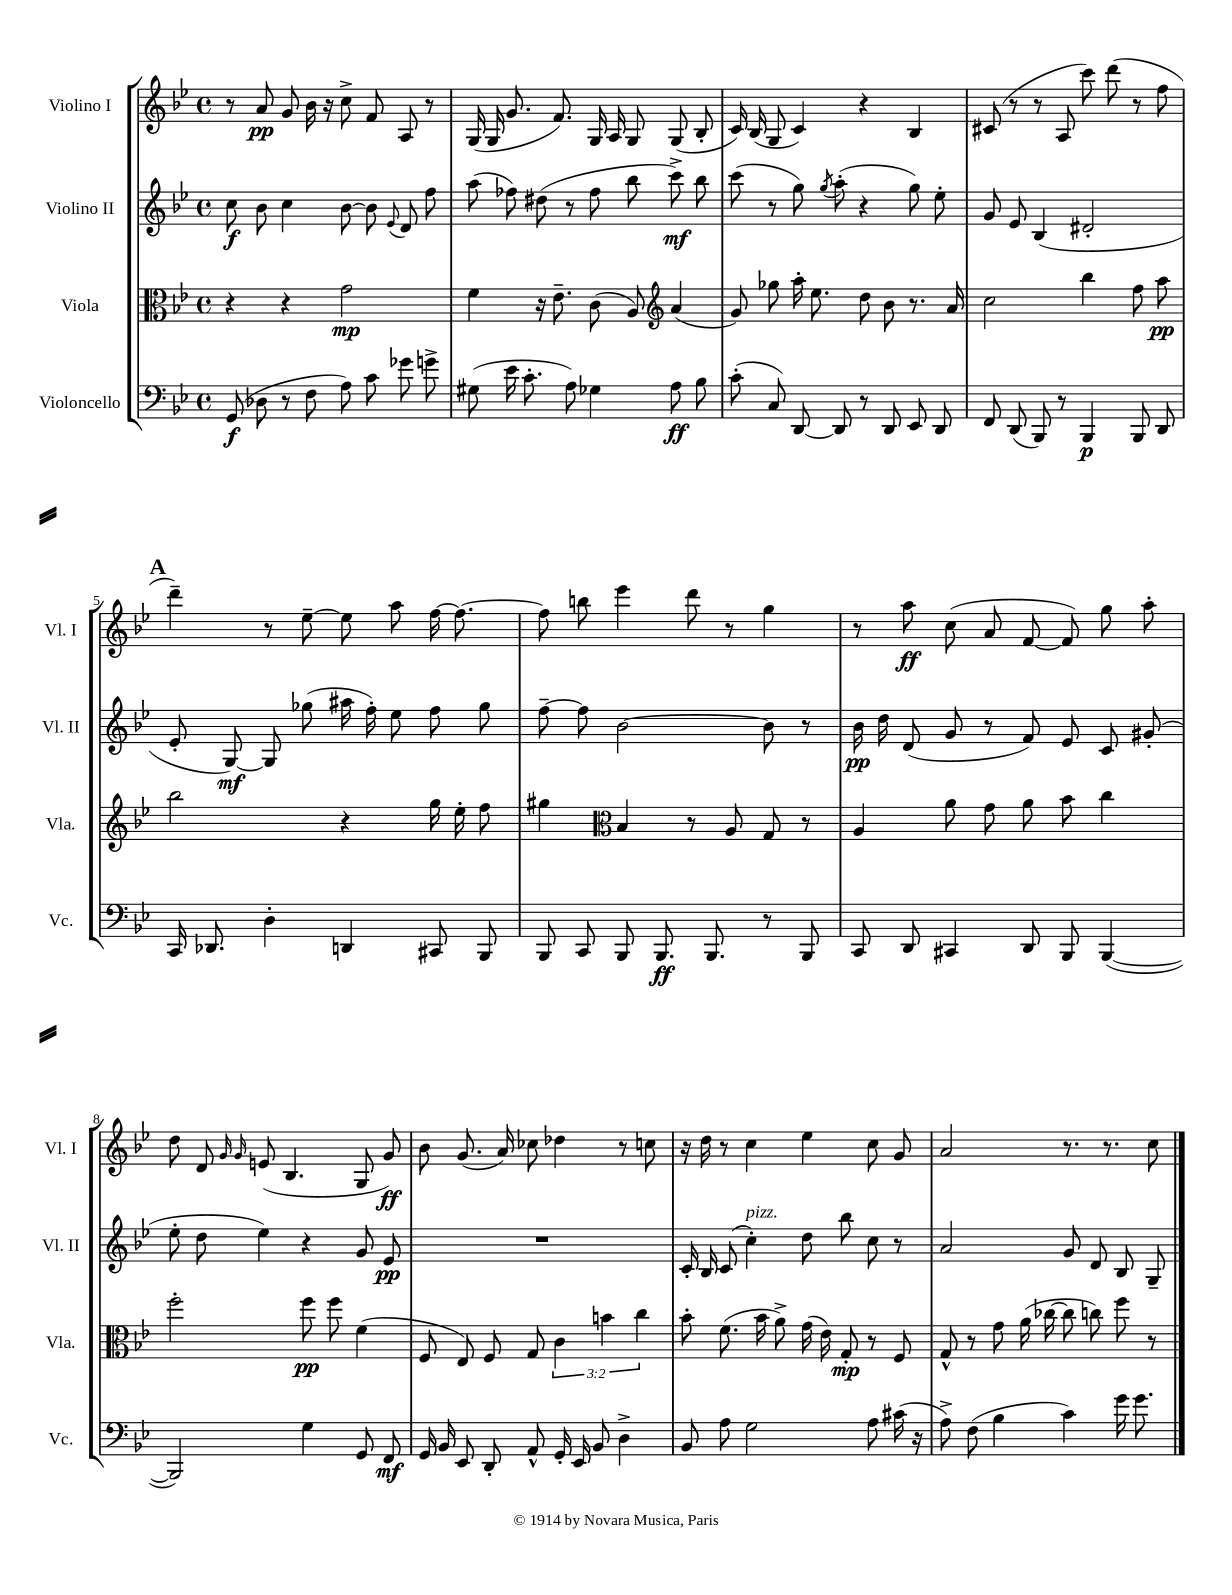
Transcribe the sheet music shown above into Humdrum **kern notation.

**kern	**dynam	**kern	**dynam	**kern	**dynam	**kern	**dynam
*part4	*part4	*part3	*part3	*part2	*part2	*part1	*part1
*staff4	*staff4	*staff3	*staff3	*staff2	*staff2	*staff1	*staff1
*I"Violoncello	*	*I"Viola	*	*I"Violino II	*	*I"Violino I	*
*I'Vc.	*	*I'Vla.	*	*I'Vl. II	*	*I'Vl. I	*
*clefF4	*	*clefC3	*	*clefG2	*	*clefG2	*
*k[b-e-]	*	*k[b-e-]	*	*k[b-e-]	*	*k[b-e-]	*
*M4/4	*	*M4/4	*	*M4/4	*	*M4/4	*
*met(c)	*	*met(c)	*	*met(c)	*	*met(c)	*
=1	=1	=1	=1	=1	=1	=1	=1
(8GG/	f	4r	.	8cc\	f	8r	.
8D-X\	.	.	.	8b-\	.	8a/	pp
8r	.	4r	.	4cc\	.	8g/	.
8F\	.	.	.	.	.	16b-\	.
.	.	.	.	.	.	16r	.
8A\)	.	2g\	mp	[8b-\	.	8cc^\	.
8c\	.	.	.	8b-\]	.	8f/	.
.	.	.	.	8qqe-/	.	.	.
8g-X\	.	.	.	8d/	.	8A/	.
8gn^\	.	.	.	8ff\	.	8r	.
=2	=2	=2	=2	=2	=2	=2	=2
(8G#X\	.	4f\	.	(8aa\	.	(16G/	.
.	.	.	.	.	.	16G/	.
16e-\	.	.	.	8ff-X\)	.	8.g/	.
8.c'\	.	.	.	.	.	.	.
.	.	16r	.	(8dd#X\	.	.	.
.	.	8.e-~\	.	.	.	8.f/)	.
8A\)	.	.	.	8r	.	.	.
4G-X\	.	(8c\	.	8ff-\	.	16G/	.
.	.	.	.	.	.	16A/	.
.	.	8A/)	.	8bb-\	.	8G/	.
*	*	*clefG2	*	*	*	*	*
8A\	ff	(4a/	.	8ccc^\)	mf	(8G/	.
8B-\	.	.	.	8bb-\	.	8B-'/	.
=3	=3	=3	=3	=3	=3	=3	=3
(8c'\	.	8g/)	.	(8ccc\	.	16c/)	.
.	.	.	.	.	.	(16B-/	.
8C/)	.	8gg-X\	.	8r	.	8G/	.
[8DD/	.	16aa'\	.	8gg\)	.	4c/)	.
.	.	8.ee-\	.	.	.	.	.
.	.	.	.	8qgg/	.	.	.
8DD/]	.	.	.	(8aa'\	.	.	.
8r	.	8dd\	.	4r	.	4r	.
8DD/	.	8b-\	.	.	.	.	.
8EE-/	.	8.r	.	8gg\)	.	4B-/	.
8DD/	.	.	.	8ee-'\	.	.	.
.	.	16a/	.	.	.	.	.
=4	=4	=4	=4	=4	=4	=4	=4
8FF/	.	2cc\	.	8g/	.	(8c#X/	.
(8DD/	.	.	.	8e-/	.	8r	.
8BBB-/)	.	.	.	(4B-/	.	8r	.
8r	.	.	.	.	.	8A/	.
4BBB-/	p	4bb-\	.	2d#X'/	.	8ccc\)	.
.	.	.	.	.	.	(8ddd\	.
8BBB-/	.	8ff\	.	.	.	8r	.
8DD/	.	8aa\	pp	.	.	8ff\	.
!!LO:LB:g=z
!!LO:REH:place=s1:t=A
=5	=5	=5	=5	=5	=5	=5	=5
16CC/	.	2bb-\	.	8e-'/	.	4ddd~\)	.
8.DD-X/	.	.	.	.	.	.	.
.	.	.	.	[8G/)	mf	.	.
4D'\	.	.	.	8G/]	.	8r	.
.	.	.	.	(8gg-X\	.	[8ee-~\	.
4DDn/	.	4r	.	16aa#X\	.	8ee-\]	.
.	.	.	.	16ff'\)	.	.	.
.	.	.	.	8ee-\	.	8aa\	.
8CC#X/	.	16gg\	.	8ff\	.	[16ff\	.
.	.	16ee-'\	.	.	.	8.ff\_	.
8BBB-/	.	8ff\	.	8gg-\	.	.	.
=6	=6	=6	=6	=6	=6	=6	=6
8BBB-/	.	4gg#X\	.	[8ff~\	.	8ff\]	.
8CC/	.	.	.	8ff\]	.	8bbn\	.
*	*	*clefC3	*	*	*	*	*
8BBB-/	.	4B-/	.	[2b-\	.	4eee-\	.
8.BBB-/	ff	.	.	.	.	.	.
.	.	8r	.	.	.	8ddd\	.
8.BBB-/	.	.	.	.	.	.	.
.	.	8A/	.	.	.	8r	.
8r	.	8G/	.	8b-\]	.	4gg\	.
8BBB-/	.	8r	.	8r	.	.	.
=7	=7	=7	=7	=7	=7	=7	=7
8CC/	.	4A/	.	16b-\	pp	8r	.
.	.	.	.	16dd\	.	.	.
8DD/	.	.	.	(8d/	.	8aa\	ff
4CC#X/	.	8a\	.	8g/	.	(8cc\	.
.	.	8g\	.	8r	.	8a/	.
8DD/	.	8a\	.	8f/)	.	[8f/	.
8BBB-/	.	8b-\	.	8e-/	.	8f/])	.
([4BBB-/	.	4cc\	.	8c/	.	8gg\	.
.	.	.	.	(8g#X'/	.	8aa'\	.
!!LO:LB:g=z
=8	=8	=8	=8	=8	=8	=8	=8
2BBB-/])	.	2ff'\	.	8ee-'\	.	8dd\	.
.	.	.	.	8dd\	.	8d/	.
.	.	.	.	.	.	16qqg/	.
.	.	.	.	.	.	16qqg/	.
.	.	.	.	4ee-\)	.	(8en/	.
.	.	.	.	.	.	4.B-/	.
4G\	.	8ff\	pp	4r	.	.	.
.	.	8ff\	.	.	.	.	.
8GG/	.	(4f\	.	8g/	.	8G/	.
8FF/	mf	.	.	8e-/	pp	8g/)	ff
=9	=9	=9	=9	=9	=9	=9	=9
16GG/	.	8F/	.	1r	.	8b-\	.
16BB-/	.	.	.	.	.	.	.
8EE-/	.	8E-/)	.	.	.	(8.g/	.
8DD'/	.	8F/	.	.	.	.	.
.	.	.	.	.	.	16a/)	.
8AA^^/	.	8G/	.	.	.	8cc-X\	.
16GG'/	.	6c\	.	.	.	4dd-X\	.
16EE-/	.	.	.	.	.	.	.
8BB-/	.	.	.	.	.	.	.
.	.	6bn\	.	.	.	.	.
4D^\	.	.	.	.	.	8r	.
.	.	6cc\	.	.	.	.	.
.	.	.	.	.	.	8ccn\	.
=10	=10	=10	=10	=10	=10	=10	=10
8BB-/	.	8b-'\	.	16c'/	.	16r	.
.	.	.	.	16B-/	.	16dd\	.
8A\	.	(8.f\	.	(8c/	.	8r	.
!	!	!	!	!LO:TX:a:i:t=pizz.	!	!	!
2G\	.	.	.	4cc'\)	.	4cc\	.
.	.	16b-\	.	.	.	.	.
.	.	8a^\)	.	.	.	.	.
.	.	(16g\	.	8dd\	.	4ee-\	.
.	.	16e-\)	.	.	.	.	.
.	.	8G'/	mp	8bb-\	.	.	.
8A\	.	8r	.	8cc\	.	8cc\	.
(16c#X\	.	8F/	.	8r	.	8g/	.
16r	.	.	.	.	.	.	.
=11	=11	=11	=11	=11	=11	=11	=11
8A^\)	.	8G^^/	.	2a/	.	2a/	.
(8F\	.	8r	.	.	.	.	.
4B-\	.	8g\	.	.	.	.	.
.	.	(16a\	.	.	.	.	.
.	.	[16cc-X\	.	.	.	.	.
4c\)	.	8cc-\]	.	8g/	.	8.r	.
.	.	8ccn\)	.	8d/	.	.	.
.	.	.	.	.	.	8.r	.
16g\	.	8ff\	.	8B-/	.	.	.
8.g\	.	.	.	.	.	.	.
.	.	8r	.	8G~/	.	8cc\	.
==	==	==	==	==	==	==	==
*-	*-	*-	*-	*-	*-	*-	*-
